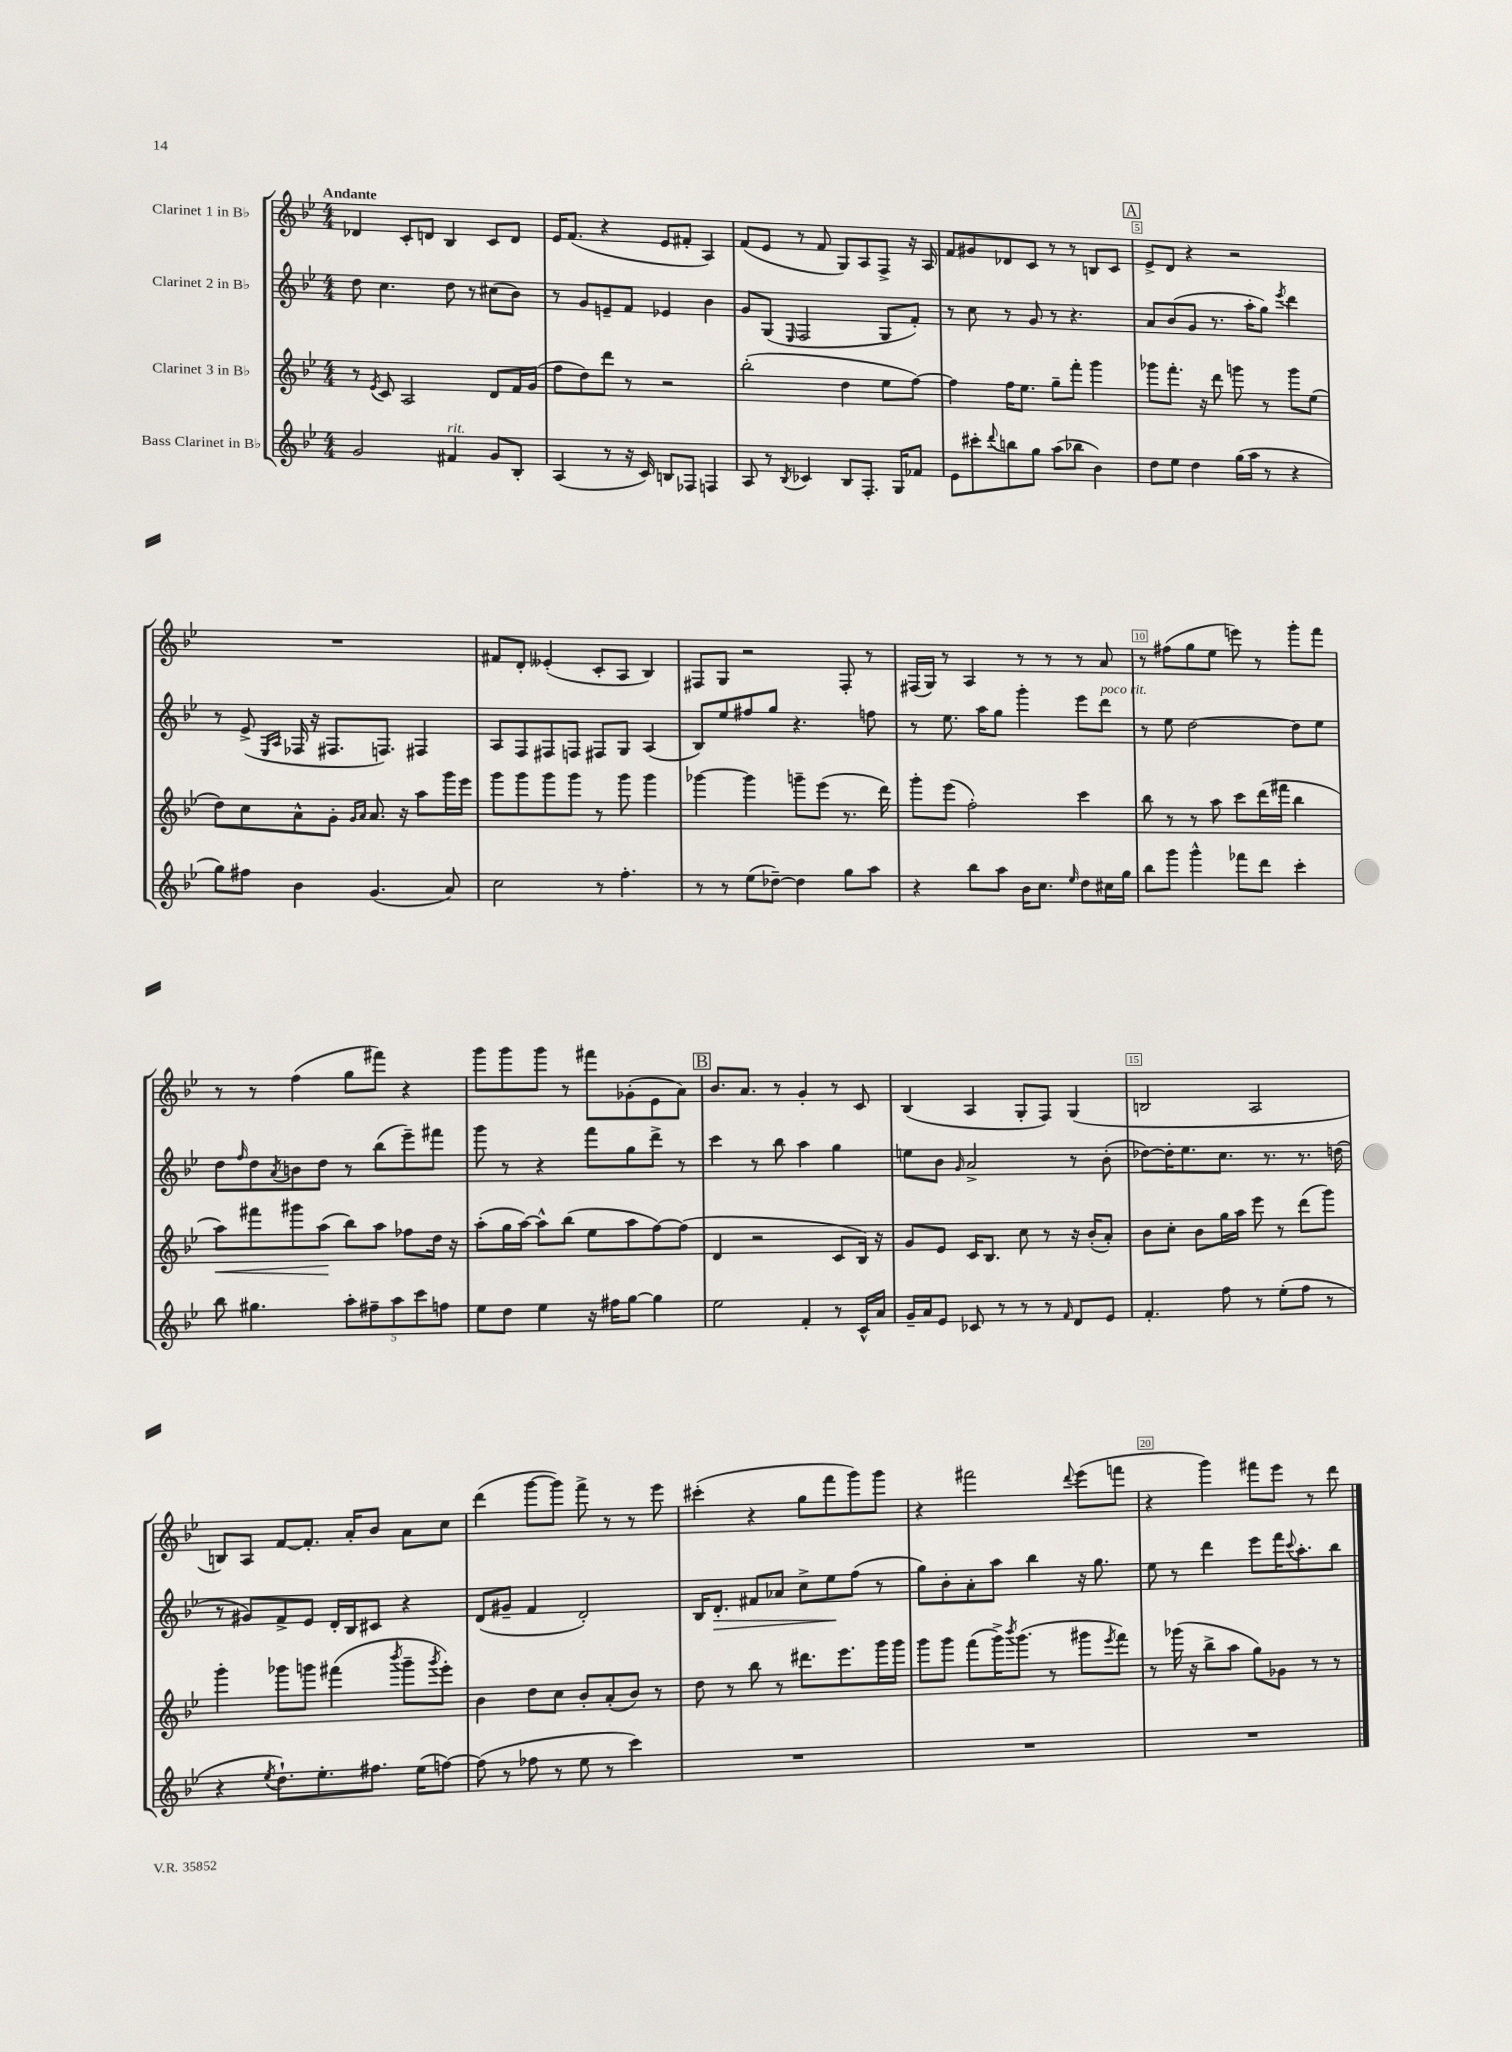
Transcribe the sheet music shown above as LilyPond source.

<<
\new StaffGroup <<
\new Staff = "s0" \with { instrumentName = "Clarinet 1 in Bb" } {
    \clef treble \key bes \major \numericTimeSignature \time 4/4 \tempo "Andante"
    des'4 c'8-. d'8 bes4 c'8 d'8 |
    ees'16 f'8.( r4 ees'8 fis'8-. a4) |
    f'8( ees'8 r8 f'8 g8) a8 f8-> r16 a16 |
    f'8 gis'8 des'8 c'8 r8 r8 b8 c'8 |
    \mark \markup { \box "A" } ees'8-> d'8 r4 r2 |
    R1 |
    fis'8 d'8-. eeses'4-.( c'8-. a8 bes4) |
    fis8 g8 r2 fis8-. r8 |
    fis16( g16) r8 a4 r8 r8 r8 a'8 |
    r8 fis''8( g''8 ees''8 e'''8) r8 g'''8-. f'''8 |
    r8 r8 f''4( g''8 fis'''8) r4 |
    g'''8 g'''8 g'''8 r8 fis'''8 ges'8-.( ees'8 a'8) |
    \mark \markup { \box "B" } bes'8. a'8. r8 g'4-. r8 c'8 |
    bes4( a4 g8-. f8) g4( |
    b2 a2 |
    b8) a8 f'8~ f'8.-. a'16-. bes'8 a'8 c''8 |
    d'''4( g'''8~ g'''8) f'''8-> r8 r8 ees'''8 |
    cis'''4-.( r4 g''8 f'''8 g'''8) g'''8 |
    r4 fis'''2 \appoggiatura { d'''8 } ees'''8( f'''8 |
    r4 g'''4) fis'''8 ees'''8 r8 d'''8 \bar "|." |
}
\new Staff = "s1" \with { instrumentName = "Clarinet 2 in Bb" } {
    \clef treble \key bes \major \numericTimeSignature \time 4/4
    d''8 c''4. d''8 r8 cis''8( bes'8) |
    r8 g'8 e'8-- f'8 ees'4 bes'4 |
    g'8 g8( \grace { ees16 } f2 g8 f'8-.) |
    r8 c''8 r8 g'8 r8 r4. |
    \mark \markup { \box "A" } a'8 bes'8( g'8 r8. a''16-. g''8) \acciaccatura { ees'''8 } d'''4 |
    r8 ees'8->( \grace { ees16 a16 } fes16 r16 fis8. f8.) fis4 |
    a8 f8 fis8 f8 fis8 g8 a4( |
    bes8) ees''8 fis''8 g''8 r4. f''8 |
    r8 ees''8. a''16 g''8 g'''4-. ees'''8 d'''8^\markup { \italic "poco rit." } |
    r8 ees''8 d''2~ d''8 ees''8 |
    d''8 \grace { f''16 } d''8 \acciaccatura { a'8 } b'8 d''8 r8 bes''8( ees'''8--) fis'''8 |
    g'''8 r8 r4 f'''8 g''8 d'''8-> r8 |
    \mark \markup { \box "B" } c'''4 r8 bes''8 a''4 g''4 |
    e''8 bes'8 \grace { g'16 } a'2-> r8 bes'8-.( |
    des''8~) des''16-. ees''8. c''8. r8. r8. d''16( |
    r8 gis'8) f'8-> ees'8 d'16-. bes16 cis'8 r4 |
    d'8( gis'8-- f'4 d'2-.) |
    bes16 d'8.-.\> fis'8 aes'8 c''8-> ees''8\! f''8( r8 |
    g''8) bes'8-. a'8-. a''8 bes''4 r16 g''8. |
    ees''8 r8 d'''4 ees'''8 f'''16 \appoggiatura { c'''8 } a''8.-. bes''8 \bar "|." |
}
\new Staff = "s2" \with { instrumentName = "Clarinet 3 in Bb" } {
    \clef treble \key bes \major \numericTimeSignature \time 4/4
    r8 \acciaccatura { ees'8 } c'8 a2 d'8 f'16 g'16( |
    f''8 d''8) d'''8 r8 r2 |
    bes''2-.( d''4 ees''8 f''8~) |
    f''4 f''16 ees''8. g''8-- f'''8-. g'''4 |
    \mark \markup { \box "A" } ges'''8 f'''8.-. r16 d'''8 g'''8 r8 g'''8 ees''8( |
    d''8) c''8 a'8-^ g'8-. \grace { g'16 a'16 } a'8. r16 a''8 g'''16 ees'''16 |
    g'''8 g'''8 g'''8 g'''8 r8 g'''8 g'''4 |
    ges'''4~ ges'''4 g'''8-- ees'''8( r8. d'''16) |
    g'''8-. ees'''8( f''2-.) c'''4 |
    bes''8 r8 r8 a''8 c'''8 d'''16( fis'''16 bes''4 |
    a''8\<) fis'''8 gis'''8 a''8\!( bes''8) a''8 fes''8 d''16 r16 |
    a''8-.( g''16 a''16~) a''8-^ bes''8( ees''8 a''8 f''8~) f''8( |
    \mark \markup { \box "B" } d'4 r2 c'8 bes16) r16 |
    g'8 ees'8 c'16 bes8. c''8 r8 r16 bes'16-.( a'8-.) |
    bes'8 c''8-. bes'8 g''16 a''16 ees'''8 r8 d'''8( g'''8) |
    g'''4-. ges'''8 g'''8 fis'''4( \acciaccatura { bes'''8 } g'''8-- \acciaccatura { g'''8 } ees'''8-.) |
    bes'4 d''8 c''8 bes'8-. a'8-.( bes'8) r8 |
    d''8 r8 bes''8 r8 dis'''8. ees'''8. g'''16 g'''16 |
    g'''8 g'''8 f'''8( g'''16->) \acciaccatura { bes'''8 } g'''8.( r8 gis'''8 \acciaccatura { ees'''8 } f'''8) |
    r8 ges'''16( r16 bes''8-> a''8 g''8) ges'8 r8 r8 \bar "|." |
}
\new Staff = "s3" \with { instrumentName = "Bass Clarinet in Bb" } {
    \clef treble \key bes \major \numericTimeSignature \time 4/4
    g'2 fis'4^\markup { \italic "rit." } g'8 bes8-. |
    a4( r8 r16 c'16) b8 fes8 f4 |
    a8 r8 \acciaccatura { bes8 } ces'4 bes8 f8.-. g16 fes'8 |
    ees'8 cis'''8-. \appoggiatura { d'''8 } b''8 g''8 a''8( bes''8 bes'4) |
    \mark \markup { \box "A" } d''8 ees''8 d''4 g''16( a''16 r8 r4 |
    g''8) fis''8 bes'4 g'4.( a'8) |
    c''2 r8 f''4.-. |
    r8 r8 ees''8( des''8~--) des''4 g''8 a''8 |
    r4 bes''8 a''8 bes'16 c''8. \grace { ees''16 } d''8 cis''16 g''16 |
    bes''8 g'''8 g'''4-^ fes'''8 d'''8 c'''4-. |
    bes''8 gis''4. \tuplet 5/4 { a''8-. fis''8-- a''8 c'''8 f''8 } |
    ees''8 d''8 ees''4 r16 fis''16 g''8~ g''4 |
    \mark \markup { \box "B" } ees''2 f'4-. r8 c'16-^ a'16 |
    g'16-- a'16 ees'8 ces'8 r8 r8 r8 \grace { f'16 } d'8 ees'8 |
    f'4.-. f''8 r8 ees''8-.( f''8 r8 |
    r4 \acciaccatura { ees''8 } d''8.-!) ees''8.-. fis''8. ees''16( f''8~) |
    f''8( r8 fes''8 r8 ees''8 r8 c'''4) |
    R1 |
    R1 |
    R1 \bar "|." |
}
>>
>>
\layout { \context { \Score \override BarNumber.break-visibility = ##(#f #t #t) barNumberVisibility = #(every-nth-bar-number-visible 5) \override BarNumber.stencil = #(make-stencil-boxer 0.1 0.3 ly:text-interface::print) } }
